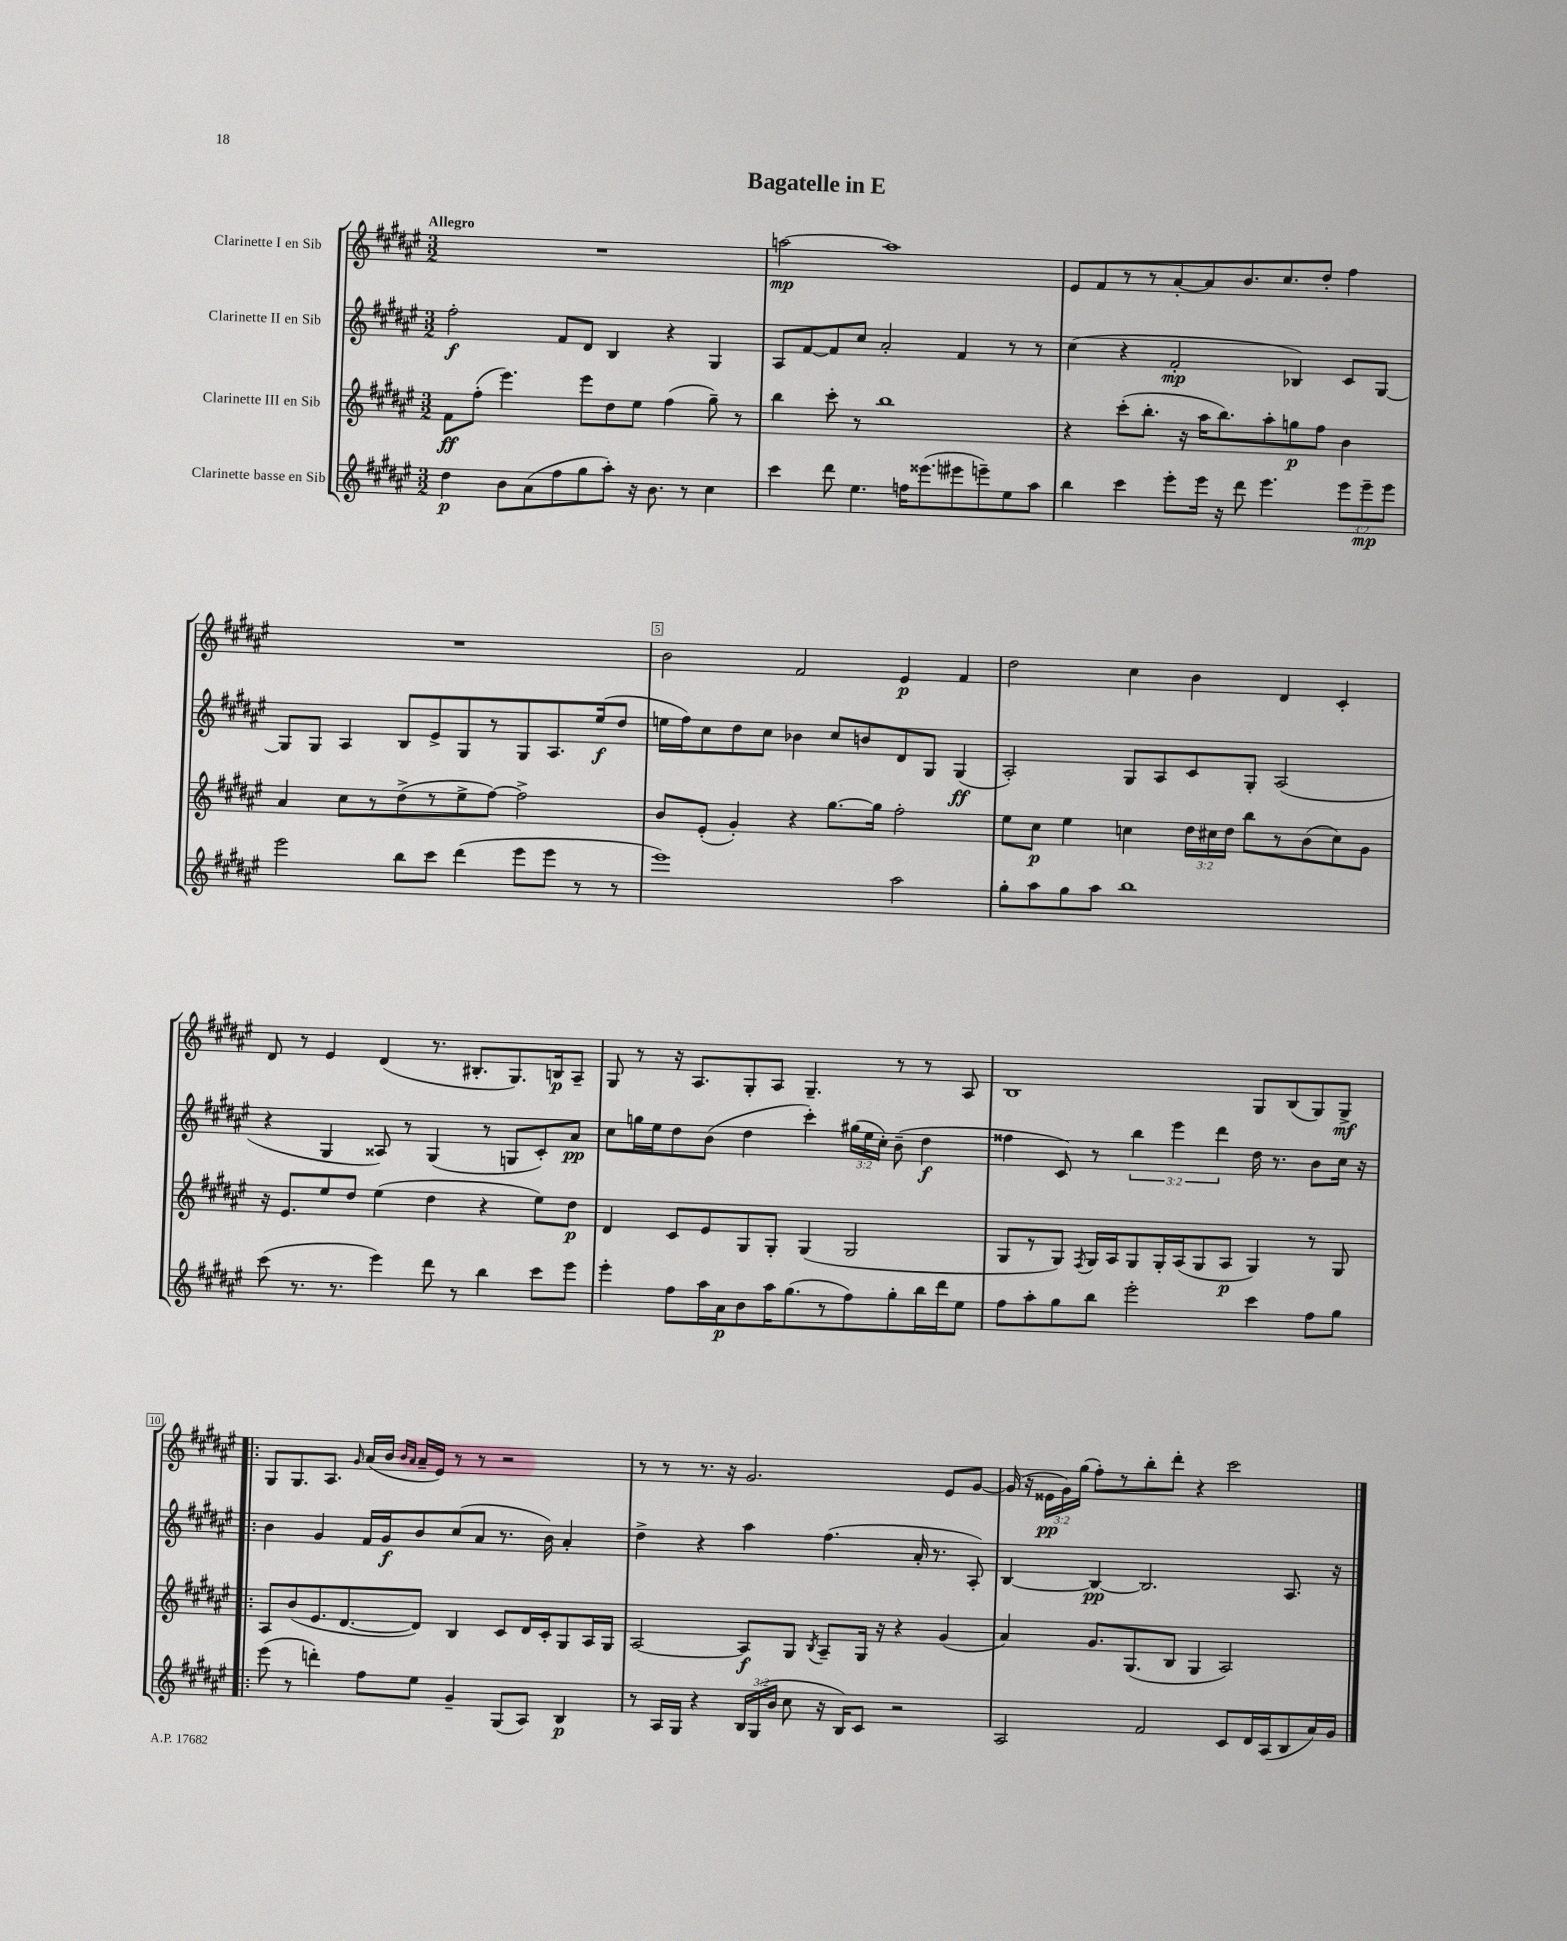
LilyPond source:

\header { title = "Bagatelle in E" }
<<
\new StaffGroup <<
\new Staff = "s0" \with { instrumentName = "Clarinette I en Sib" } {
    \clef treble \key fis \major \numericTimeSignature \time 3/2 \override Staff.TupletNumber.text = #tuplet-number::calc-fraction-text \tempo "Allegro"
    \autoBeamOff R1. |
    a''2~\mp a''1 |
    eis'8[ fis'8 r8 r8 ais'8~-. ais'8 b'8. cis''8. dis''8]-. fis''4 |
    R1. |
    b'2 fis'2 eis'4\p fis'4 |
    dis''2 cis''4 b'4 dis'4 cis'4-. |
    dis'8 r8 eis'4 dis'4( r8. bis8.[-. gis8.) b16\p ais8]-- |
    gis8 r8 r16 ais8.[ gis8-. ais8] gis4.-- r8 r8 ais8 |
    b1 gis8[ b8( gis8) gis8]->\mf |
    \bar ".|:" gis8[ gis8. ais8.] \grace { gis'16 } ais'16[( b'16] \grace { b'16[ ais'16] } ais'16[-- eis'16]) r8 r8 r2 |
    r8 r8 r8. r16 gis'2. eis'8[ gis'8]~ |
    gis'16( r16 \tuplet 3/2 { eisis'16[\pp gis'16) gis''16]( } fis''8[-.) r8 b''8-. dis'''8]-. r4 cis'''2 \bar "|." |
}
\new Staff = "s1" \with { instrumentName = "Clarinette II en Sib" } {
    \clef treble \key fis \major \numericTimeSignature \time 3/2 \override Staff.TupletNumber.text = #tuplet-number::calc-fraction-text
    \autoBeamOff fis''2-.\f fis'8[ dis'8] b4 r4 gis4 |
    ais8[ fis'8~ fis'8 cis''8] ais'2-. fis'4 r8 r8 |
    cis''4( r4 fis'2-.\mp bes4) cis'8[ gis8]~ |
    gis8[ gis8] ais4 b8[ eis'8-> gis8 r8 gis8 ais8. eis''16\f( dis''8] |
    e''16[ fis''16) cis''8 dis''8 cis''8] bes'4 cis''8[ b'8 dis'8 gis8] gis4\ff( |
    ais2-.) gis8[ ais8 cis'8 gis8]-. ais2( |
    r4 gis4 aisis8) r8 gis4( r8 g8[ cis'8-.) ais'8]\pp |
    cis''8[ g''16 eis''16 dis''8 b'8]( dis''4 cis'''4-.) \tuplet 3/2 { gis''16[( eis''16 cis''16]-.) } b'8--( dis''4\f |
    fisis''4 cis'8) r8 \tuplet 3/2 { b''4 eis'''4 dis'''4 } dis''16 r8. b'8[ cis''16] r16 |
    \bar ".|:" b'4 gis'4 fis'16[ gis'16\f b'8 cis''8( ais'8] r8. b'16) ais'4-. |
    dis''4-> r4 ais''4 fis''4.( ais'16-. r8. ais8-.) |
    b4~ b4~\pp b2. ais8. r16 \bar "|." |
}
\new Staff = "s2" \with { instrumentName = "Clarinette III en Sib" } {
    \clef treble \key fis \major \numericTimeSignature \time 3/2 \override Staff.TupletNumber.text = #tuplet-number::calc-fraction-text
    \autoBeamOff fis'8[\ff fis''8]-.( eis'''4.) eis'''8[ dis''8 eis''8] fis''4( gis''8--) r8 |
    b''4 cis'''8-. r8 b''1 |
    r4 cis'''8[-.( b''8.]-. r16 ais''16[ b''8.) ais''8-. g''8\p fis''8] b'4 |
    ais'4 cis''8[ r8 dis''8->( r8 eis''8-> fis''8]~) fis''2-> |
    b'8[ eis'8]-.( gis'4-.) r4 gis''8.[~ gis''16] fis''2-. |
    eis''8[ cis''8]\p eis''4 c''4 \tuplet 3/2 { dis''16[ cis''16 dis''16] } b''8[ r8 b'8( cis''8) gis'8] |
    r16 eis'8.[ eis''8 dis''8] eis''4( dis''4 r4 eis''8[) dis''8]\p |
    dis'4 cis'8[ eis'8 gis8 gis8]-. gis4( gis2 |
    gis8[ r8 gis8]) \acciaccatura { fis8 } gis16[ ais16 gis8 gis16-. ais16( gis8 ais8]\p gis4) r8 gis8 |
    \bar ".|:" ais8[ b'8( eis'8. dis'8.~ dis'8]) b4 cis'8[ dis'16 cis'16-. gis8 ais16 gis16] |
    ais2~ ais8[\f gis8] \acciaccatura { b8 } ais8[-- gis16] r16 r4 gis'4( |
    ais'4) gis'8.[ gis8.( b8] gis4 ais2) \bar "|." |
}
\new Staff = "s3" \with { instrumentName = "Clarinette basse en Sib" } {
    \clef treble \key fis \major \numericTimeSignature \time 3/2 \override Staff.TupletNumber.text = #tuplet-number::calc-fraction-text
    \autoBeamOff dis''4\p b'8[ ais'8( fis''8 gis''8 ais''8]-.) r16 b'8. r8 cis''4 |
    cis'''4 dis'''8 eis''4. f''16[ eisis'''8.( eis'''8 e'''8--) eis''8 ais''8] |
    b''4 cis'''4 eis'''8[-. eis'''16] r16 dis'''8 eis'''4. \tuplet 3/2 { eis'''8[ eis'''8--\mp eis'''8] } |
    eis'''2 b''8[ cis'''8] dis'''4( eis'''8[ eis'''8] r8 r8 |
    eis'''1) ais''2 |
    gis''8[-. ais''8 gis''8 ais''8] b''1 |
    cis'''8( r8. r8. eis'''4) dis'''8 r8 b''4 cis'''8[ eis'''8] |
    eis'''4-. fis''8[ ais''16 ais'16\p b'8 ais''16 gis''8.( r8 fis''8) gis''8-. b''16 dis'''16 eis''8] |
    fis''8[ ais''8-. gis''8 b''8] eis'''2-. cis'''4 fis''8[ gis''8] |
    \bar ".|:" eis'''8( r8 d'''4-.) fis''8[ eis''8] gis'4-- gis8[( ais8]) b4\p |
    r8 ais16[ gis16] r4 \tuplet 3/2 { b16[ gis16( b'16] } cis''8 r16 b16[) cis'8] r2 |
    ais2 fis'2 cis'8[ dis'16 ais16( b8 ais'16) gis'16] \bar "|." |
}
>>
>>
\layout { \context { \Score \override BarNumber.break-visibility = ##(#f #t #t) barNumberVisibility = #(every-nth-bar-number-visible 5) \override BarNumber.stencil = #(make-stencil-boxer 0.1 0.3 ly:text-interface::print) } }
